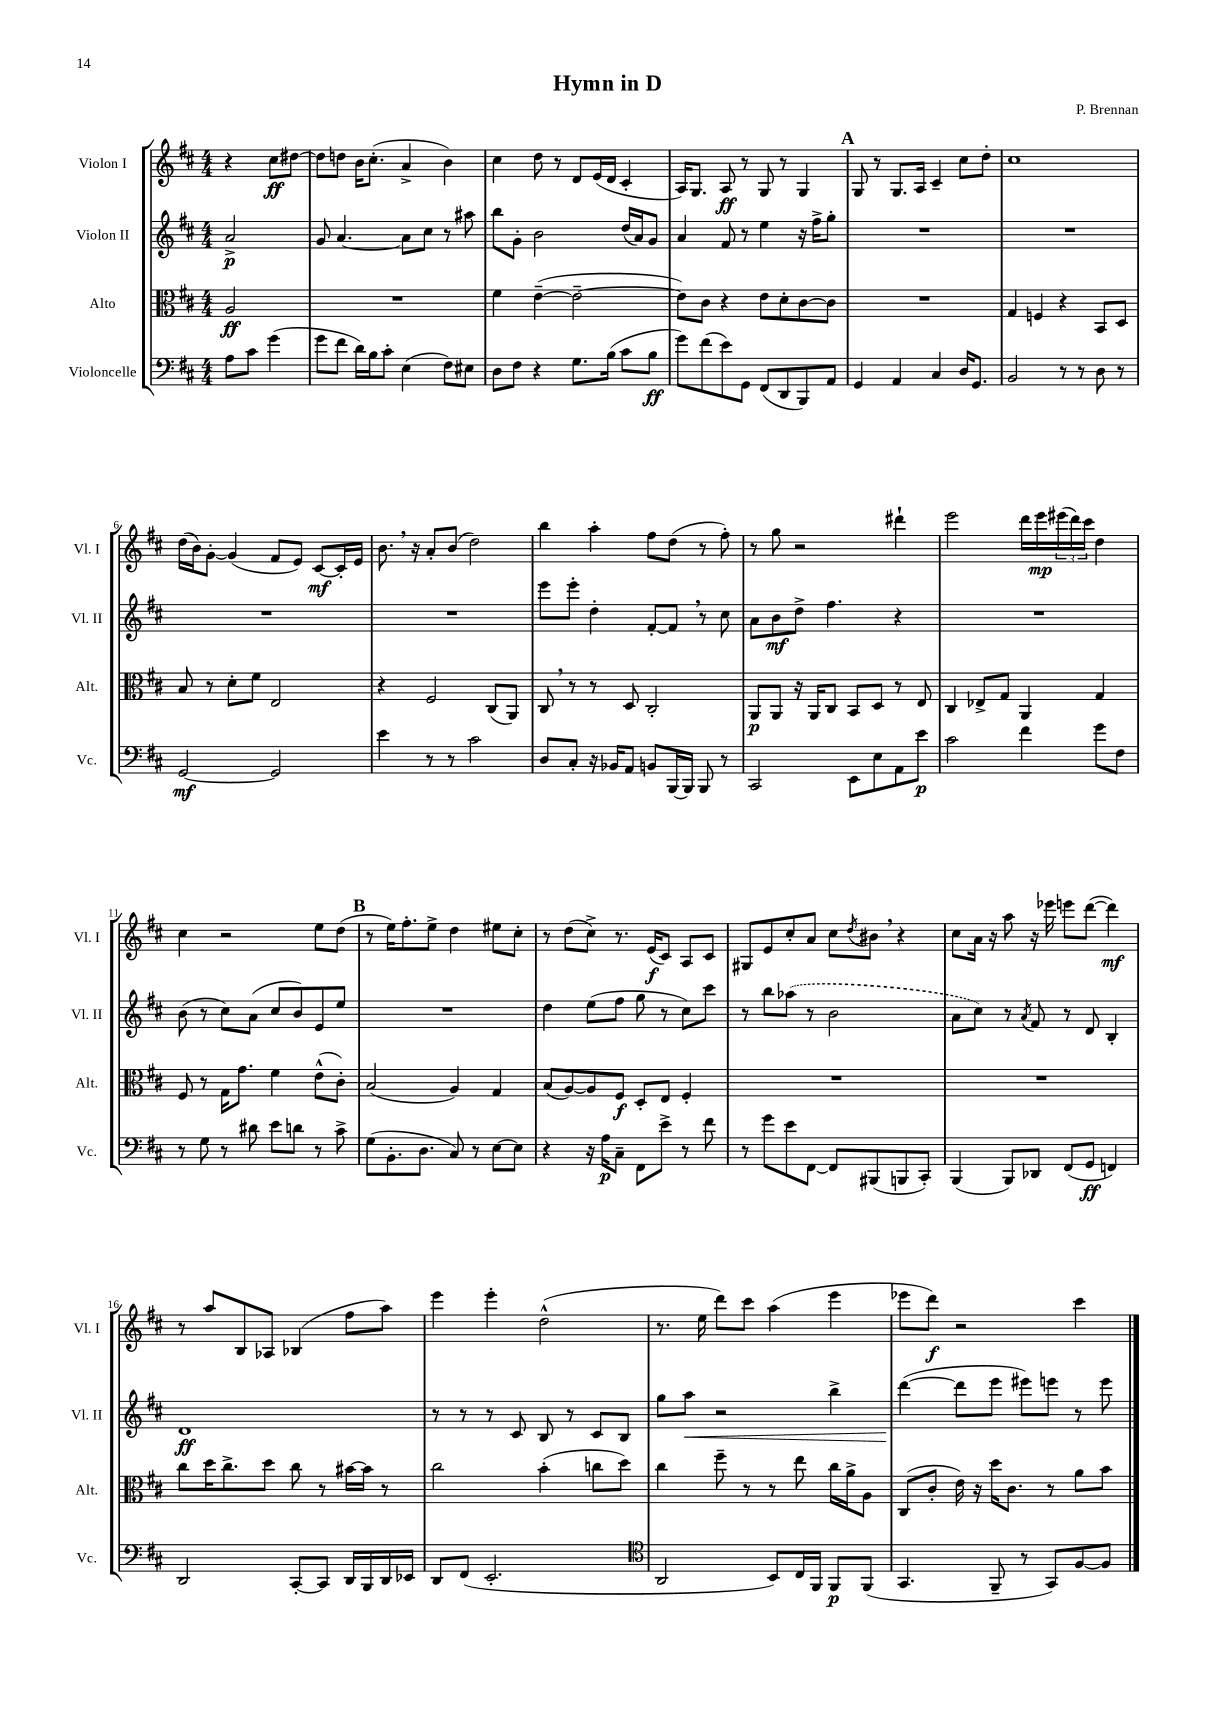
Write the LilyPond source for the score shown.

\header { title = "Hymn in D" composer = "P. Brennan" }
<<
\new StaffGroup <<
\new Staff = "s0" \with { instrumentName = "Violon I" shortInstrumentName = "Vl. I" } {
    \clef treble \key d \major \numericTimeSignature \time 4/4 \partial 2
    r4 cis''8\ff dis''8~ |
    dis''8 d''8 b'16 cis''8.-.( a'4-> b'4) |
    cis''4 d''8 r8 d'8 e'16( d'16 cis'4-. |
    a16) g8. a8\ff r8 g8 r8 g4 |
    \mark \markup { \bold "A" } g8 r8 g8. a16 cis'4-- cis''8 d''8-. |
    cis''1 |
    d''16( b'16) g'8~-. g'4( fis'8 e'8) cis'8~\mf cis'16-. e'16 |
    b'8. \breathe r16 a'8-. b'8( d''2) |
    b''4 a''4-. fis''8 d''8( r8 fis''8-.) |
    r8 g''8 r2 dis'''4-! |
    e'''2 d'''16 e'''16\mp \tuplet 3/2 { eis'''16( d'''16) cis'''16 } d''4 |
    cis''4 r2 e''8 d''8( |
    \mark \markup { \bold "B" } r8 e''16) fis''8.-. e''8-> d''4 eis''8 cis''8-. |
    r8 d''8( cis''8->) r8. e'16\f( cis'8) a8 cis'8 |
    gis8 e'8 cis''8-. a'8 cis''8 \acciaccatura { d''8 } bis'8 \breathe r4 |
    cis''8 a'16 r16 a''8 r16 ees'''16 e'''8 d'''8~( d'''4\mf) |
    r8 a''8 b8 aes8 bes4( fis''8 a''8) |
    e'''4 e'''4-. d''2-^( |
    r8. e''16 d'''8) cis'''8 a''4( e'''4 |
    ees'''8 d'''8\f) r2 cis'''4 \bar "|." |
}
\new Staff = "s1" \with { instrumentName = "Violon II" shortInstrumentName = "Vl. II" } {
    \clef treble \key d \major \numericTimeSignature \time 4/4 \partial 2
    a'2->\p |
    g'8 a'4.~ a'8 cis''8 r8 ais''8 |
    b''8 g'8-. b'2 d''16( a'16) g'8 |
    a'4 fis'8 r8 e''4 r16 fis''16-> g''8-. |
    \mark \markup { \bold "A" } R1 |
    R1 |
    R1 |
    R1 |
    e'''8 e'''8-. d''4-. fis'8~-. fis'8 \breathe r8 cis''8 |
    a'8 b'8\mf d''8-> fis''4. r4 |
    R1 |
    b'8( r8 cis''8) a'8( cis''8 b'8) e'8 e''8 |
    \mark \markup { \bold "B" } R1 |
    d''4 e''8( fis''8 g''8 r8 cis''8) cis'''8 |
    r8 b''8 \once \slurDashed aes''8( r8 b'2 |
    a'8 cis''8) r8 \acciaccatura { a'8 } fis'8 r8 d'8 b4-. |
    d'1\ff |
    r8 r8 r8 cis'8 b8 r8 cis'8 b8 |
    g''8 a''8\< r2 b''4-> |
    d'''4~\!( d'''8 e'''8 eis'''8) e'''8 r8 e'''8 \bar "|." |
}
\new Staff = "s2" \with { instrumentName = "Alto" shortInstrumentName = "Alt." } {
    \clef alto \key d \major \numericTimeSignature \time 4/4 \partial 2
    a2\ff |
    R1 |
    fis'4 e'4~--( e'2~-- |
    e'8) cis'8 r4 e'8 d'8-. cis'8~ cis'8 |
    \mark \markup { \bold "A" } R1 |
    g4 f4 r4 b,8 d8 |
    b8 r8 d'8-. fis'8 e2 |
    r4 fis2 cis8( a,8) |
    cis8 \breathe r8 r8 d8 cis2-. |
    a,8\p a,8 r16 a,16 cis8 b,8 d8 r8 e8 |
    cis4 ees8-> g8 a,4 g4 |
    fis8 r8 g16 g'8. fis'4 e'8-^( cis'8-.) |
    \mark \markup { \bold "B" } b2( a4) g4 |
    b8( a8~) a8 fis8\f d8-. e8 fis4-. |
    R1 |
    R1 |
    cis''8 d''16 cis''8.-> d''8 cis''8 r8 bis'16~ bis'16 r8 |
    cis''2 b'4-.( c''8 d''8) |
    cis''4 fis''8-- r8 r8 e''8 cis''16 a'16-> a8 |
    cis8( cis'8-. e'16) r16 d''16 cis'8. r8 a'8 b'8 \bar "|." |
}
\new Staff = "s3" \with { instrumentName = "Violoncelle" shortInstrumentName = "Vc." } {
    \clef bass \key d \major \numericTimeSignature \time 4/4 \partial 2
    a8 cis'8 g'4( |
    g'8 fis'8 d'16) b16 cis'8-. e4( fis8) eis8 |
    d8 fis8 r4 g8. b16( cis'8 b8\ff |
    g'8) fis'8( e'8) g,8 fis,8( d,8 b,,8) a,8 |
    \mark \markup { \bold "A" } g,4 a,4 cis4 d16 g,8. |
    b,2 r8 r8 d8 r8 |
    g,2~\mf g,2 |
    e'4 r8 r8 cis'2 |
    d8 cis8-. r16 bes,16 a,8 b,8 b,,16~ b,,16 b,,8 r8 |
    cis,2 e,8 e8 a,8 e'8\p |
    cis'2 fis'4 g'8 fis8 |
    r8 g8 r8 dis'8 e'8 d'8 r8 cis'8-> |
    \mark \markup { \bold "B" } g8( b,8.-. d8. cis8) r8 e8~ e8 |
    r4 r16 a16\p cis8-- fis,8 e'8-> r8 fis'8 |
    r8 g'8 e'8 fis,8~ fis,8 bis,,8( b,,8 cis,8-.) |
    b,,4( b,,8) des,8 fis,8( g,8\ff f,4) |
    d,2 cis,8~-. cis,8 d,16 b,,16 d,16 ees,16 |
    d,8 fis,8( e,2.-. |
    \clef tenor a,2 b,8) cis16 fis,16 fis,8\p fis,8( |
    g,4. fis,8-- r8 g,8) fis8~ fis8 \bar "|." |
}
>>
>>
